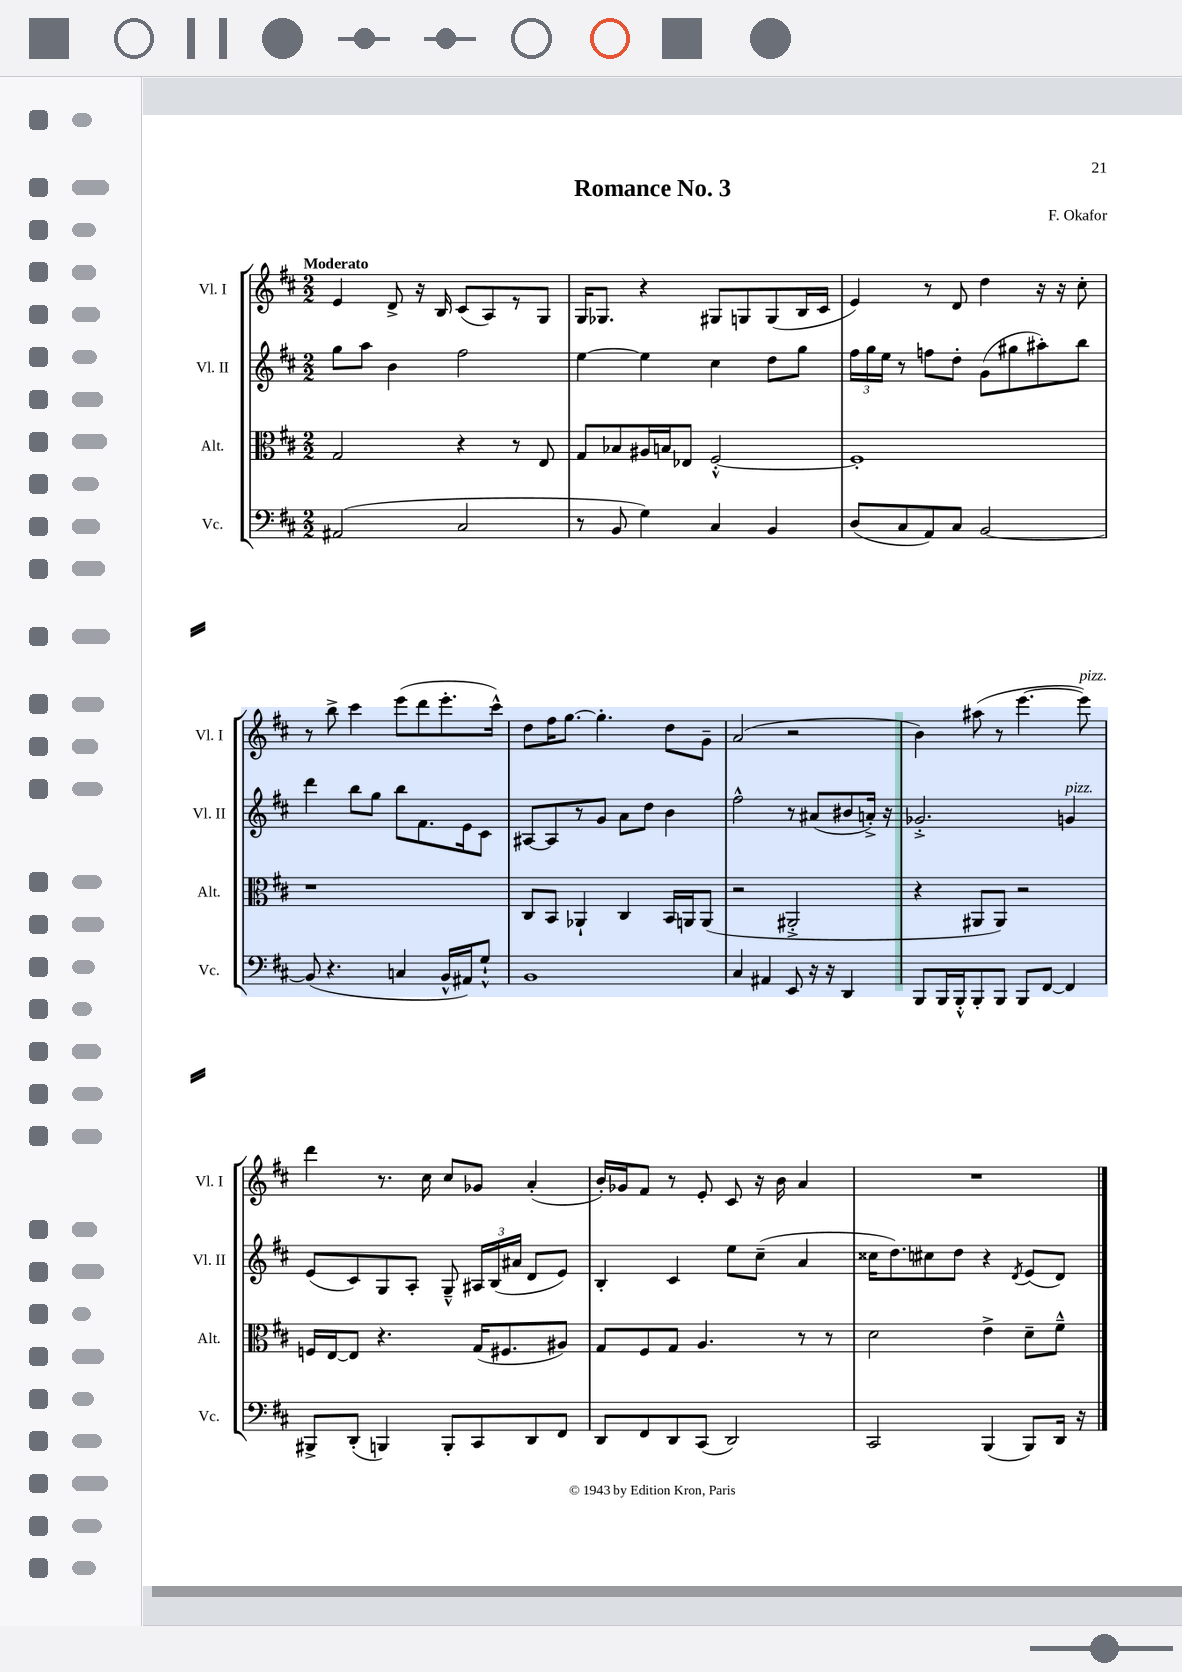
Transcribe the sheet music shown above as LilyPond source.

\header { title = "Romance No. 3" composer = "F. Okafor" }
<<
\new StaffGroup <<
\new Staff = "s0" \with { instrumentName = "Vl. I" shortInstrumentName = "Vl. I" } {
    \clef treble \key d \major \numericTimeSignature \time 2/2 \tempo "Moderato"
    \autoBeamOff e'4 d'8-> r16 b16 cis'8[( a8) r8 g8] |
    g16[ ges8.] r4 gis8[ g8 g8( b16 cis'16] |
    e'4) r8 d'8 d''4 r16 r16 cis''8-. |
    r8 b''8-> cis'''4 e'''8[( d'''8 e'''8.-. cis'''16]-^) |
    d''8[ fis''16 g''8.]~ g''4.-. d''8[ g'8]-- |
    a'2( r2 |
    b'4) ais''8( r8 e'''4.~ e'''8^\markup { \italic "pizz." }) |
    d'''4 r8. cis''16 cis''8[ ges'8] a'4-.( |
    b'16[-.) ges'16 fis'8] r8 e'8-. cis'8 r16 b'16 a'4 |
    R1 \bar "|." |
}
\new Staff = "s1" \with { instrumentName = "Vl. II" shortInstrumentName = "Vl. II" } {
    \clef treble \key d \major \numericTimeSignature \time 2/2
    \autoBeamOff g''8[ a''8] b'4 fis''2 |
    e''4~ e''4 cis''4 d''8[ g''8] |
    \tuplet 3/2 { fis''16[ g''16 e''16] } r8 f''8[ d''8]-. g'8[( gis''8 ais''8-.) b''8] |
    d'''4 b''8[ g''8] b''8[ fis'8. e'16 cis'8] |
    ais8[~ ais8 r8 g'8] a'8[ d''8] b'4 |
    fis''2-^ r8 ais'8[( bis'8 a'16]-.->) r16 |
    ges'2.-.-> g'4^\markup { \italic "pizz." } |
    e'8[( cis'8) g8 a8]-. g8---^ \tuplet 3/2 { ais16[ b16( ais'16] } d'8[ e'8]) |
    b4-. cis'4 e''8[ cis''8]--( a'4 |
    cisis''16[ d''8.) cis''8 d''8] r4 \acciaccatura { d'8 } e'8[( d'8]) \bar "|." |
}
\new Staff = "s2" \with { instrumentName = "Alt." shortInstrumentName = "Alt." } {
    \clef alto \key d \major \numericTimeSignature \time 2/2
    \autoBeamOff g2 r4 r8 e8 |
    g8[ bes8 ais16 b16 ees8] fis2~-.-^ |
    fis1-. |
    r1 |
    cis8[ b,8] aes,4-! cis4 b,16[ a,16 a,8]( |
    r2 ais,2-.-> |
    r4 ais,8[ ais,8]) r2 |
    f16[ e16~ e8] r4. g16[( fis8. ais8]) |
    g8[ fis8 g8] a4. r8 r8 |
    d'2 e'4-> d'8[-- fis'8]---^ \bar "|." |
}
\new Staff = "s3" \with { instrumentName = "Vc." shortInstrumentName = "Vc." } {
    \clef bass \key d \major \numericTimeSignature \time 2/2
    \autoBeamOff ais,2( cis2 |
    r8 b,8 g4) cis4 b,4 |
    d8[( cis8 a,8) cis8] b,2~ |
    b,8( r4. c4 b,16[-^ ais,16) g8]-!-^ |
    b,1 |
    cis4 ais,4 e,8 r16 r16 d,4 |
    b,,8[ b,,16 b,,16-.-^ b,,8-. b,,8] b,,8[ fis,8]~ fis,4 |
    bis,,8[-> d,8]-.( b,,4) b,,8[-. cis,8 d,8 fis,8] |
    d,8[ fis,8 d,8 cis,8]( d,2) |
    cis,2 b,,4( b,,8[) d,16] r16 \bar "|." |
}
>>
>>
\layout { \context { \Score \remove "Bar_number_engraver" } }
